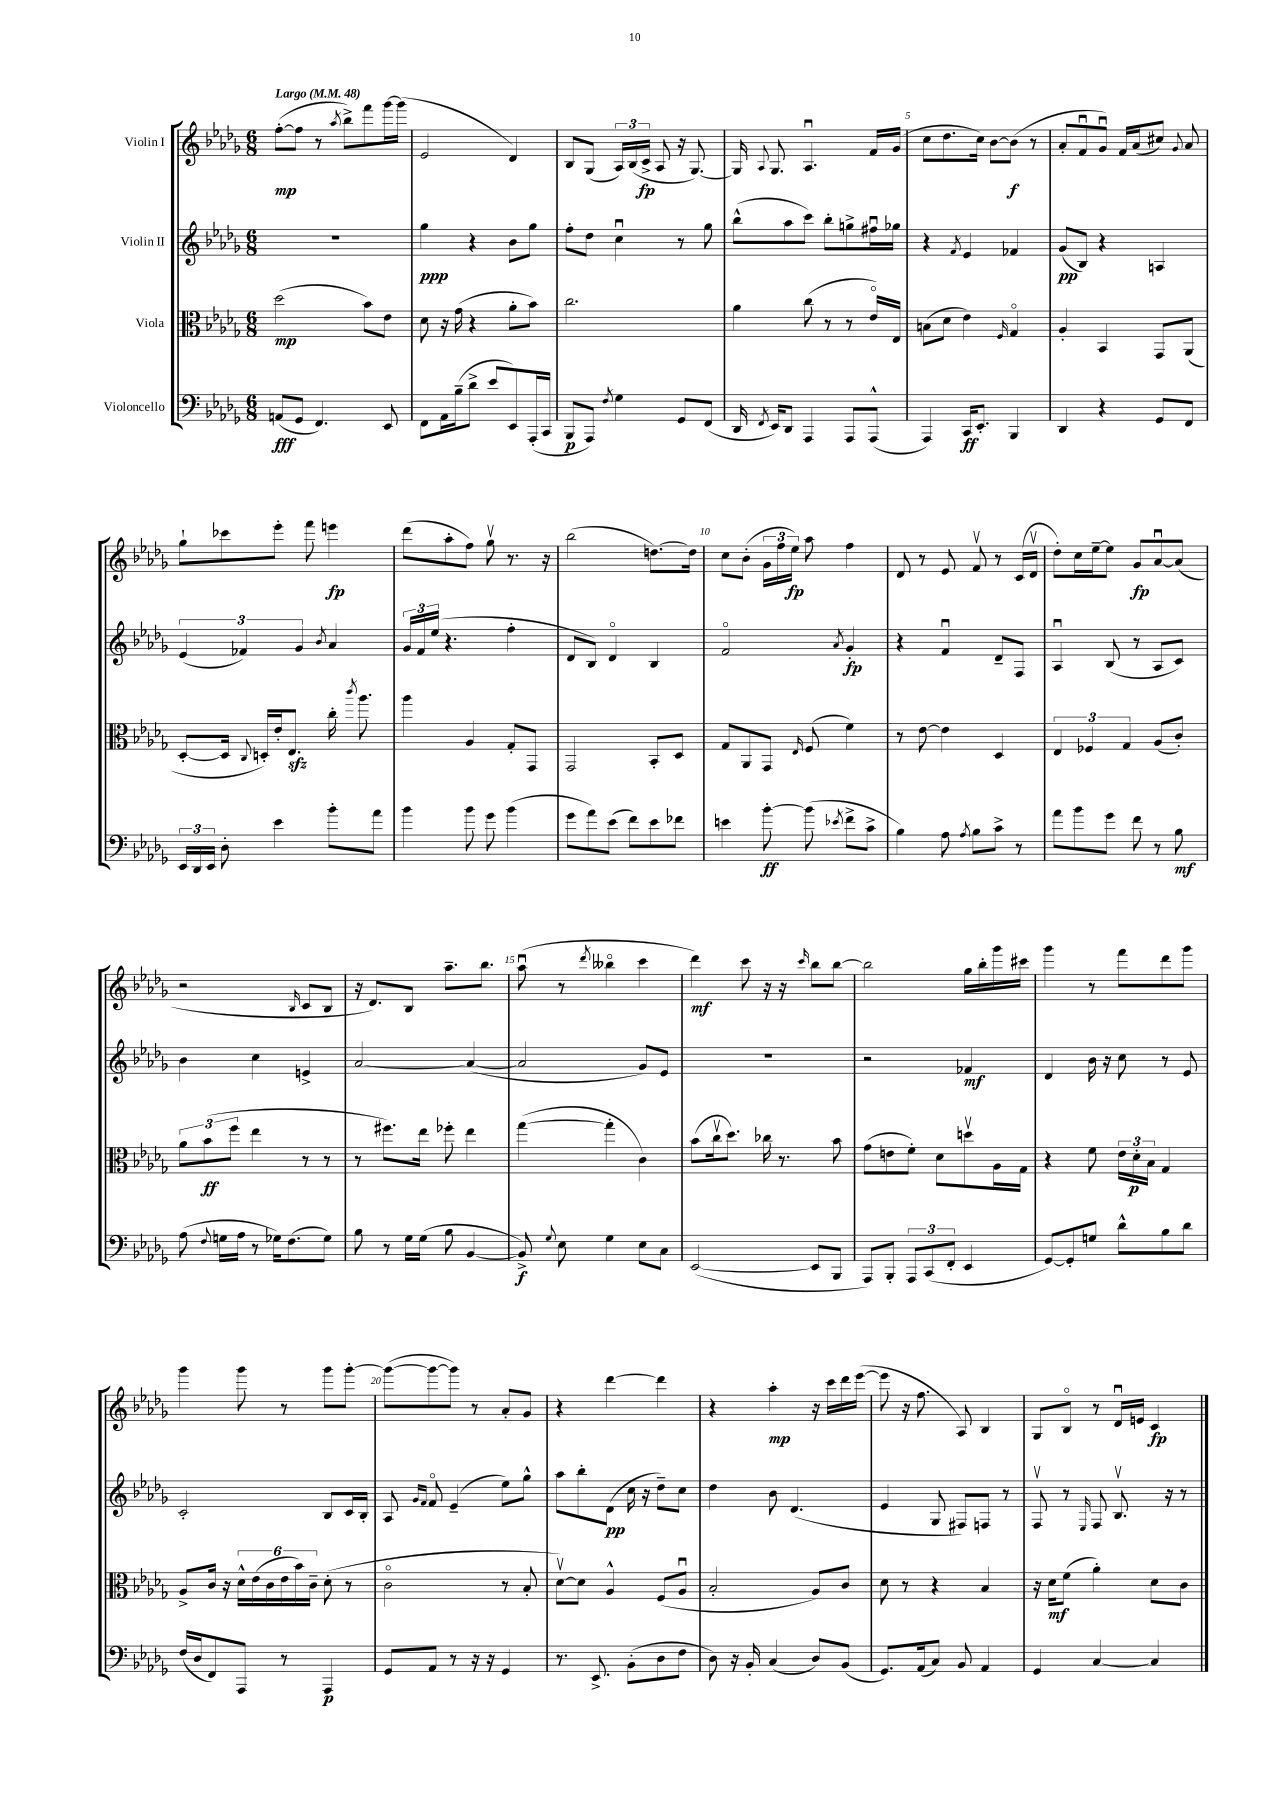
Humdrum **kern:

**kern	**kern	**kern	**kern
*staff4	*staff3	*staff2	*staff1
*clefF4	*clefC3	*clefG2	*clefG2
*k[b-e-a-d-g-]	*k[b-e-a-d-g-]	*k[b-e-a-d-g-]	*k[b-e-a-d-g-]
*M6/8	*M6/8	*M6/8	*M6/8
*MM48	*MM48	*MM48	*MM48
(8AA	(2dd-	2.r	([8ff'
8GG-	.	.	8ff]
4.FF)	.	.	8r
.	.	.	8qaa-
.	.	.	8bb-^)
.	8b-)	.	8fff
8EE-	8e-	.	[16ggg-
.	.	.	(16ggg-]
=	=	=	=
8FF	8d-	4gg-	2e-
16AA-	16r	.	.
(16B-~	(16g-	.	.
8d-^	4r	4r	.
8e-	.	.	.
8EE-)	8a-'	8b-	4d-)
(16AAA-'	8b-)	8gg-	.
16CC	.	.	.
=	=	=	=
8BBB-	2.cc	8ff'	8B-
8AAA-)	.	8dd-	(8G-
8qF	.	.	.
4G-	.	4ccu	24A-)
.	.	.	(24B-
.	.	.	24c^
.	.	.	8A-
8GG-	.	8r	16r
.	.	.	[8.G-)
(8FF	.	8gg-	.
=	=	=	=
16DD-	4a-	(8bb-^^	16G-]
8qFF	.	.	8qqA-
16EE-)	.	.	8.G-
8DD-	.	8aa-	.
4AAA-	(8cc	8ccc)	4.A-u
.	8r	8bb-'	.
8AAA-	8r	8gg^	.
(8AAA-^^	16e-o)	16ff#u	16f
.	16E-	16gg-	(16g-
=	=	=	=
4AAA-)	(8B	4r	8cc
.	8d-	.	8.dd-
.	.	8qf	.
16CC	4e-)	4e-	.
8.EE-'	.	.	16cc)
.	.	.	[8b-
.	16qqF	.	.
4BBB-	4G-o	4f-	(8b-]
.	.	.	8r
=	=	=	=
4DD-	4A-'	(8g-	8a-'
.	.	8B-)	8fu
4r	4BB-	4r	8g-u)
.	.	.	16f
.	.	.	(16a-
8GG-	8GG-	4A	8cc#)
.	.	.	8qqg-
8FF	(8AA-	.	8a-
=	=	=	=
24EE-	[8D-'	(6e-	8gg-`
24DD-	.	.	.
24EE-	.	.	.
8D-'	16D-]	.	8ccc-
.	.	6f-)	.
.	8qqC	.	.
.	16D')	.	.
4e-	16e-'	.	8eee-'
.	8.E-	.	.
.	.	6g-	.
.	.	.	8fff
.	.	8qb-	.
8b-'	16cc'	4a-	4eee
.	8qccc	.	.
.	8.aa-	.	.
8a-	.	.	.
=	=	=	=
4b-	4aa-	24g-	(8ddd-
.	.	24f	.
.	.	(24ee-	.
.	.	4.r	8aa-'
8b-	4A-	.	8ff)
8g-	.	.	8gg-v
(4b-	8G-'	4ff'	8.r
.	8GG-	.	.
.	.	.	16r
=	=	=	=
8g-	2GG-	8d-	(2bb-
8a-)	.	8B-)	.
(8e-	.	4d-o	.
8f)	.	.	.
8e-	8BB-'	4B-	[8.dd)
8f-	8D-	.	.
.	.	.	16dd]
=	=	=	=
4e	8G-	2fo	8cc
.	8AA-	.	(8b-'
[8b-'	8GG-	.	24g-
.	.	.	24ff
.	.	.	24ee-)
.	16qqE-	.	.
(8b-]	(8F	.	8aa-
8qe-	.	8qa-	.
8f^	4f)	4g-'	4ff
8c^	.	.	.
=	=	=	=
4B-)	8r	4r	8d-
.	[8e-	.	8r
8A-	4e-]	4fu	8e-
8qA-	.	.	.
8B-	.	.	8fv
8c^	4D-	8d-~	8r
8r	.	8F	(16c
.	.	.	16d-v
=	=	=	=
8a-	6E-	4A-u	8dd-')
8b-	.	.	16cc
.	6F-	.	.
.	.	.	[16ee-~
8g-	.	(8B-	8ee-]
.	6G-	.	.
8f	.	8r	8g-
8r	(8A-	8A-	[8a-u
8B-	8c')	8c)	(8a-]
=	=	=	=
(8A-	12a-	4b-	2r
.	(12b-	.	.
8qqF	.	.	.
16G	.	.	.
.	12ff	.	.
16A-	.	.	.
8r	4ee-	4cc	.
16G-)	.	.	.
(8.F	.	.	.
.	.	.	16qqB-
.	8r	4e^	8c
8G-)	8r	.	8B-
=	=	=	=
8B-	8r	[2a-	16r
.	.	.	8.d-)
8r	8.ff#)	.	.
16G-	.	.	8B-
(16G-	16ee-	.	.
8B-	8ff-'	.	8.aa-~
[4BB-	4ee-	(4a-_	.
.	.	.	8.bb-
=	=	=	=
8BB-^])	([4gg-	2a-]	(8aa-u
8qqG-	.	.	.
8E-	.	.	8r
.	.	.	8qddd-
4G-	4gg-']	.	4bb--o
8E-	4c)	8g-)	4ccc
8C	.	8e-	.
=	=	=	=
([2EE-	(8b-	2.r	4ddd-)
.	16ccv	.	.
.	8.dd-)	.	.
.	.	.	8ccc
.	16cc-	.	16r
.	8.r	.	16r
.	.	.	16qqccc
8EE-]	.	.	8bb-
8BBB-	8b-	.	[8bb-
=	=	=	=
8AAA-)	(8g-	2r	2bb-]
8BBB-'	8e	.	.
12AAA-	8f')	.	.
(12CC	.	.	.
.	8d-	.	.
12FF'	.	.	.
4EE-	8ddv	4f-	16gg-
.	.	.	16bb-'
.	16A-	.	16ggg-
.	16G-	.	16ccc#
=	=	=	=
[8GG-)	4r	4d-	4ggg-
8GG-']	.	.	.
8G	8f	16b-	8r
.	.	16r	.
8d-^^	24e-	8cc	8fff
.	24d-'	.	.
.	24B-	.	.
8B-	4G-	8r	8ddd-
8d-	.	8e-	8ggg-
=	=	=	=
(16F	8A-^	2c'	4ggg-
16D-	.	.	.
8FF)	16c	.	.
.	16r	.	.
8AAA-	24d-^^	.	8ggg-
.	(24e-	.	.
.	24c	.	.
8r	24e-	.	8r
.	24b-)	.	.
.	24c~	.	.
4AAA-	(8d-'	8B-	8ggg-
.	8r	16c	[8ggg-'
.	.	16B-'	.
=	=	=	=
8GG-	2co	8A-	(8ggg-_
.	.	16qqg-	.
.	.	16qqf	.
8AA-	.	8fo	8ggg-_
8r	.	(4e-~	8ggg-])
16r	.	.	8r
16r	.	.	.
4GG-	8r	8ee-)	8a-'
.	8B-'	8gg-^^	8g-
=	=	=	=
8.r	[8d-v)	8aa-	4r
.	8d-]	8bb-'	.
8.EE-^	.	.	.
.	4A-^^	(8d-	[4ddd-
(8BB-'	.	16cc	.
.	.	16r	.
8D-	(8F	8dd-~)	4ddd-]
8F	8A-u	8cc	.
=	=	=	=
8D-)	2B-'	4dd-	4r
16r	.	.	.
16BB-'	.	.	.
(4C	.	8b-	4aa-'
.	.	(4.d-	.
8D-)	8A-)	.	16r
.	.	.	16ccc
(8BB-	8c	.	16ddd-
.	.	.	([16eee-
=	=	=	=
8.GG-)	8d-	4e-	8eee-]
.	8r	.	16r
(16AA-	.	.	8.ff
8C)	4r	8G-	.
8BB-	.	8F#)	8A-)
4AA-	4B-	8F	4B-
.	.	8r	.
=	=	=	=
4GG-	16r	8Fv	8G-
.	16d-	.	.
.	(8f	8r	8B-o
.	.	16qqE-	.
[4C	4a-')	8F	8r
.	.	8.B-v	16d-u
.	.	.	16e
4C]	8d-	.	4c
.	.	16r	.
.	8c	8r	.
==	==	==	==
*-	*-	*-	*-
